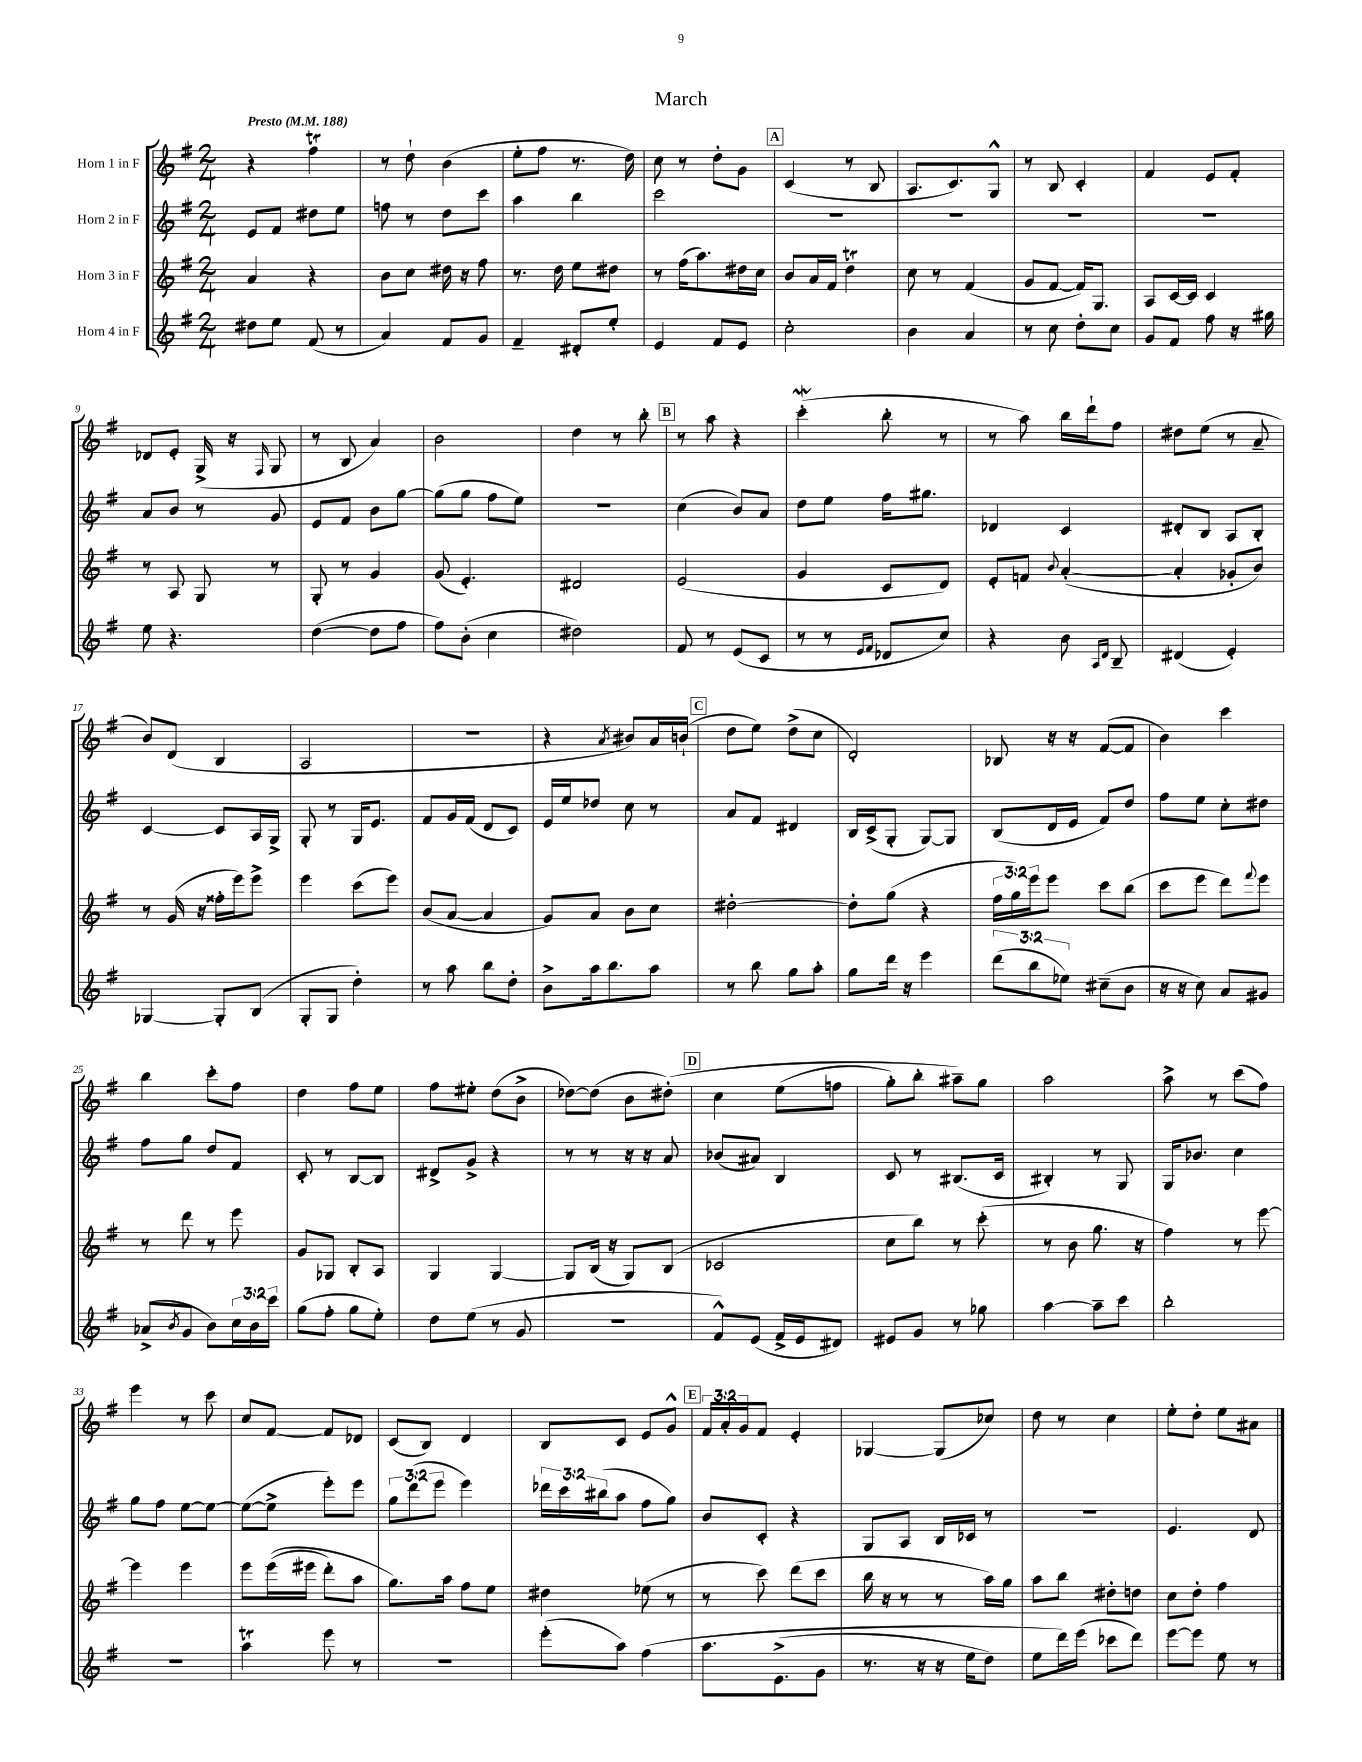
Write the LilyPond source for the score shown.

\header { title = "March" }
<<
\new StaffGroup <<
\new Staff = "s0" \with { instrumentName = "Horn 1 in F" } {
    \clef treble \key g \major \numericTimeSignature \time 2/4 \override Staff.TupletNumber.text = #tuplet-number::calc-fraction-text \tempo "Presto" 4 = 188
    r4 fis''4\trill |
    r8 d''8-! b'4( |
    e''8-. fis''8 r8. d''16) |
    c''8 r8 d''8-. g'8 |
    \mark \markup { \box "A" } c'4( r8 b8 |
    a8. c'8.) g8-^ |
    r8 b8 c'4-. |
    fis'4 e'8 fis'8-. |
    des'8 e'8-. g16->( r16 \grace { fis16 } g8 |
    r8 b8 a'4) |
    b'2 |
    d''4 r8 b''8-. |
    \mark \markup { \box "B" } r8 a''8 r4 |
    c'''4-.\mordent( b''8-. r8 |
    r8 a''8) b''16 d'''16-! fis''8 |
    dis''8 e''8( r8 a'8-- |
    b'8) d'8( b4 |
    a2 |
    R2 |
    r4 \acciaccatura { a'8 } bis'8) a'16 b'16-!( |
    \mark \markup { \box "C" } d''8 e''8) d''8->( c''8 |
    d'2-.) |
    bes8 r16 r16 fis'8~( fis'8 |
    b'4) c'''4 |
    b''4 c'''8-. fis''8 |
    d''4 fis''8 e''8 |
    fis''8 eis''8-. d''8( b'8-> |
    des''8~) des''8( b'8 dis''8-.)\( |
    \mark \markup { \box "D" } c''4 e''8( f''8 |
    g''8-.) b''8-. ais''8--\) g''8 |
    a''2 |
    a''8-> r8 c'''8( fis''8) |
    e'''4 r8 c'''8 |
    c''8 fis'8~ fis'8 des'8 |
    c'8( b8) d'4 |
    b8 c'8 e'8 g'8-^ |
    \mark \markup { \box "E" } \tuplet 3/2 { fis'16 a'16-. g'16 } fis'8 e'4-. |
    ges4~ ges8( ces''8) |
    d''8 r8 c''4 |
    e''8-. d''8-. e''8 ais'8 \bar "|." |
}
\new Staff = "s1" \with { instrumentName = "Horn 2 in F" } {
    \clef treble \key g \major \numericTimeSignature \time 2/4 \override Staff.TupletNumber.text = #tuplet-number::calc-fraction-text
    e'8 fis'8 dis''8 e''8 |
    f''8 r8 d''8 c'''8 |
    a''4 b''4 |
    c'''2 |
    \mark \markup { \box "A" } R2 |
    R2 |
    R2 |
    R2 |
    a'8 b'8 r8 g'8 |
    e'8 fis'8 b'8 g''8~ |
    g''8( g''8 fis''8 e''8) |
    R2 |
    \mark \markup { \box "B" } c''4( b'8) a'8 |
    d''8 e''8 fis''16 gis''8. |
    des'4 c'4 |
    dis'8-. b8 a8 b8-. |
    c'4~ c'8 a16 g16-> |
    g8-. r8 g16 e'8. |
    fis'8 g'16 fis'16( d'8 c'8) |
    e'16 e''16 des''8 c''8 r8 |
    \mark \markup { \box "C" } a'8 fis'8 dis'4 |
    b16 c'16->( g8-. g8~) g8 |
    b8( d'16 e'16 fis'8) d''8 |
    fis''8 e''8 c''8-. dis''8 |
    fis''8 g''8 d''8 fis'8 |
    c'8-. r8 b8~ b8 |
    dis'8-> g'8-> r4 |
    r8 r8 r16 r16 a'8 |
    \mark \markup { \box "D" } bes'8( ais'8) b4 |
    c'8 r8 bis8.( c'16 |
    bis4-.) r8 g8 |
    g16 bes'8. c''4 |
    g''8 fis''8 e''8~ e''8~ |
    e''8~( e''8-> e'''8-.) e'''8 |
    \tuplet 3/2 { g''8 d'''8( e'''8 } e'''4) |
    \tuplet 3/2 { des'''16 c'''16 bis''16( } a''8 fis''8 g''8) |
    \mark \markup { \box "E" } b'8 c'8-. r4 |
    g8 a8 b16 ces'16 r8 |
    r2 |
    e'4. d'8 \bar "|." |
}
\new Staff = "s2" \with { instrumentName = "Horn 3 in F" } {
    \clef treble \key g \major \numericTimeSignature \time 2/4 \override Staff.TupletNumber.text = #tuplet-number::calc-fraction-text
    a'4 r4 |
    b'8 c''8 dis''16 r16 fis''8 |
    r8. d''16 e''8 dis''8 |
    r8 fis''16( a''8.) dis''16 c''16 |
    \mark \markup { \box "A" } b'8 a'16 fis'16 d''4\trill |
    c''8 r8 fis'4( |
    g'8 fis'8~ fis'16) g8. |
    a8 c'16~ c'16 c'4 |
    r8 a8 g8 r8 |
    g8-. r8 g'4 |
    g'8( e'4.-.) |
    dis'2 |
    \mark \markup { \box "B" } e'2( |
    g'4 c'8 d'8) |
    e'8-. f'8 \appoggiatura { b'8 } a'4~-.( |
    a'4-. ges'8-. b'8) |
    r8 g'16( r16 fisis''16-. e'''16) e'''8-> |
    e'''4 c'''8( e'''8) |
    b'8( a'8~ a'4 |
    g'8) a'8 b'8 c''8 |
    \mark \markup { \box "C" } dis''2~-. |
    dis''8-. g''8( r4 |
    \tuplet 3/2 { fis''16 g''16) e'''16 } e'''8 c'''8 b''8( |
    c'''8 e'''8 d'''8) \appoggiatura { fis'''8 } e'''8 |
    r8 d'''8 r8 e'''8 |
    g'8 ges8 b8-. a8 |
    g4 g4~ |
    g8 b16( r16 g8) b8( |
    \mark \markup { \box "D" } ces'2 |
    c''8 b''8) r8 c'''8-.( |
    r8 b'8 g''8. r16 |
    fis''4) r8 e'''8~ |
    e'''4 e'''4 |
    e'''8 e'''16(\( eis'''16 d'''8-.) a''8 |
    g''8.\) a''16 fis''8 e''8 |
    dis''4 ees''8( r8 |
    \mark \markup { \box "E" } r8 c'''8) d'''8( c'''8 |
    b''16 r16 r8 r8 a''16) g''16 |
    a''8 b''8 dis''8-. d''8 |
    c''8 d''8-. fis''4 \bar "|." |
}
\new Staff = "s3" \with { instrumentName = "Horn 4 in F" } {
    \clef treble \key g \major \numericTimeSignature \time 2/4 \override Staff.TupletNumber.text = #tuplet-number::calc-fraction-text
    dis''8 e''8 fis'8( r8 |
    a'4) fis'8 g'8 |
    fis'4-- dis'8-. e''8-. |
    e'4 fis'8 e'8 |
    \mark \markup { \box "A" } c''2-. |
    b'4 a'4 |
    r8 c''8 d''8-. c''8 |
    g'8 fis'8 fis''8 r16 gis''16 |
    e''8 r4. |
    d''4~( d''8 fis''8 |
    fis''8) b'8-.( c''4 |
    dis''2) |
    \mark \markup { \box "B" } fis'8 r8 e'8( c'8 |
    r8 r8 \grace { e'16 fis'16 } des'8 c''8) |
    r4 b'8 \grace { a16 d'16 } b8-- |
    dis'4( e'4-.) |
    ges4~ ges8-. b8( |
    g8-. g8 d''4-.) |
    r8 a''8 b''8 d''8-. |
    b'8-> a''16 b''8. a''8 |
    \mark \markup { \box "C" } r8 b''8 g''8 a''8-. |
    g''8 d'''16 r16 e'''4 |
    \tuplet 3/2 { d'''8( b''8 ees''8) } cis''8--( b'8 |
    r16 r16 c''8) a'8 gis'8 |
    aes'8->( \acciaccatura { b'8 } g'8 b'8) \tuplet 3/2 { c''16 b'16 c'''16 } |
    g''8( fis''8-. g''8 e''8-.) |
    d''8 e''8( r8 g'8 |
    R2 |
    \mark \markup { \box "D" } fis'8-^) e'8( fis'16-> e'16 dis'8) |
    eis'8 g'8 r8 ges''8 |
    a''4~ a''8-- c'''8 |
    b''2-. |
    r2 |
    a''4\trill e'''8 r8 |
    R2 |
    e'''8-.( a''8) fis''4\( |
    \mark \markup { \box "E" } a''8. e'8.->( g'8 |
    r8. r16 r16 e''16 d''8) |
    e''8 d'''16\) e'''16( ces'''8 d'''8) |
    e'''8~ e'''8 e''8 r8 \bar "|." |
}
>>
>>
